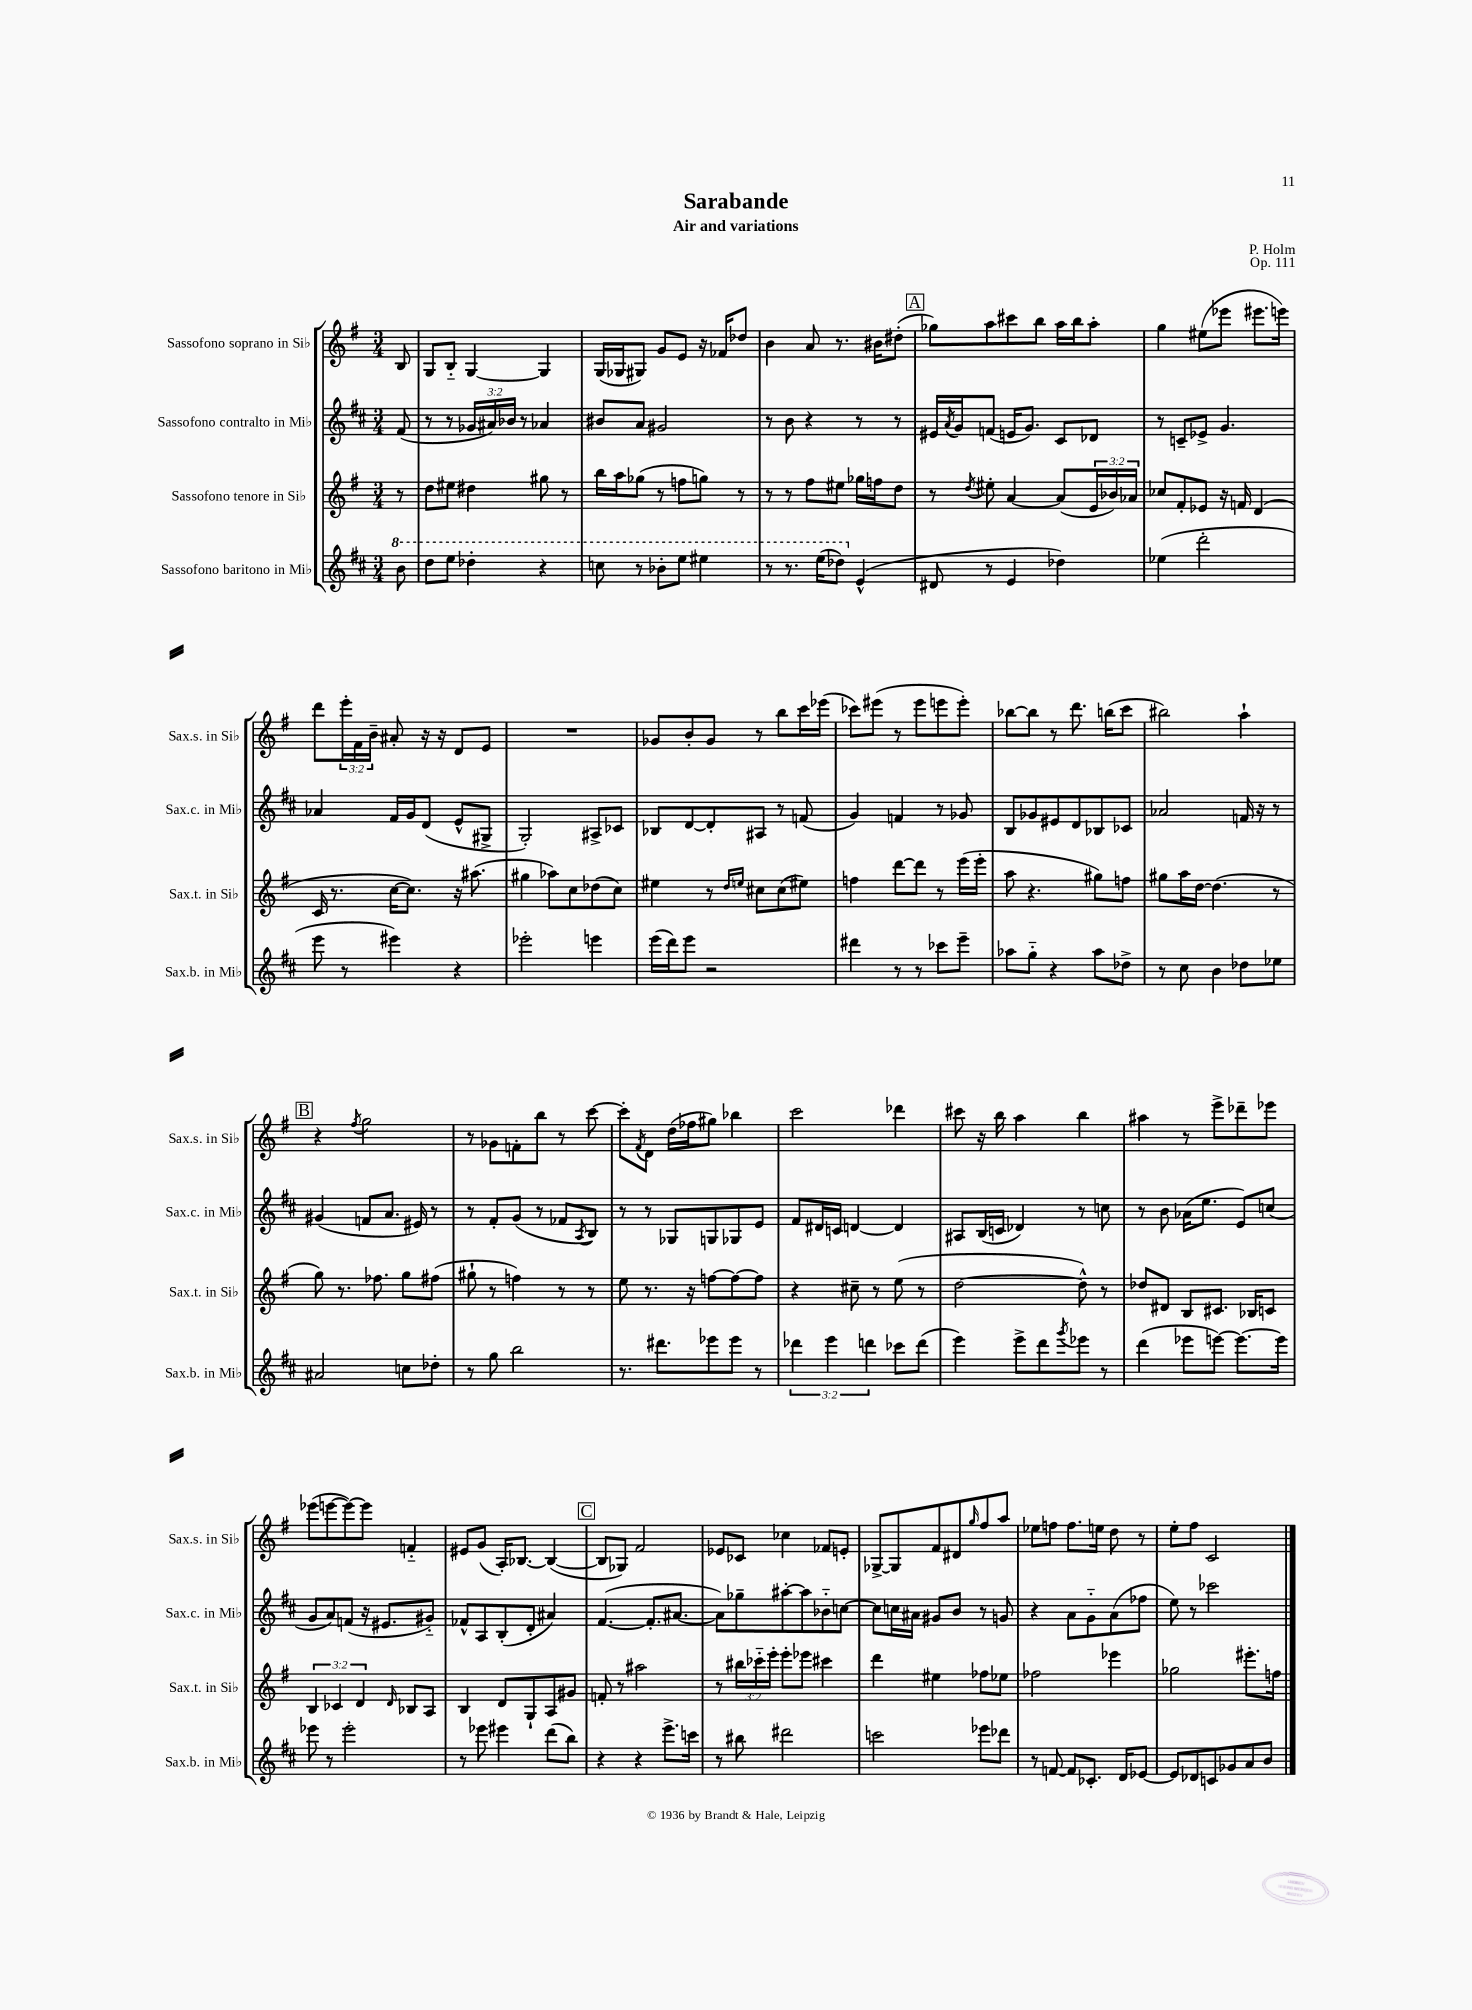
\header { title = "Sarabande" composer = "P. Holm" subtitle = "Air and variations" opus = "Op. 111" }
<<
\new StaffGroup <<
\new Staff = "s0" \with { instrumentName = "Sassofono soprano in Sib" shortInstrumentName = "Sax.s. in Sib" } {
    \clef treble \key g \major \numericTimeSignature \time 3/4 \override Staff.TupletNumber.text = #tuplet-number::calc-fraction-text \partial 8
    b8 |
    g8 b8-_ g4~ g4 |
    g16( ges16 gis8) g'8 e'8 r16 fes'16 des''8 |
    b'4 a'8 r8. bis'16 dis''8-.( |
    \mark \markup { \box "A" } ges''8) a''8 cis'''8 b''8 a''16 b''16 a''8-. |
    g''4 eis''8( ees'''8 eis'''8. e'''16) |
    d'''8 \tuplet 3/2 { e'''16-. fis'16 b'16-- } ais'8-. r16 r16 d'8 e'8 |
    R2. |
    ges'8 b'8-. ges'8 r8 b''8 c'''16 ees'''16( |
    ces'''8) eis'''8( r8 eis'''8 e'''8 e'''8-.) |
    bes''8~ bes''8 r8 d'''8. b''16( c'''8 |
    bis''2) a''4-! |
    \mark \markup { \box "B" } r4 \acciaccatura { fis''8 } g''2 |
    r8 ges'8 f'8-. b''8 r8 c'''8~ |
    c'''8-. \acciaccatura { fis'8 } d'8 d''16( fes''16 gis''8) bes''4 |
    c'''2 des'''4 |
    cis'''8 r16 b''16 a''4 b''4 |
    ais''4 r8 e'''8-> des'''8-- ees'''8 |
    ees'''8( e'''8~ e'''8~) e'''8 f'4-_ |
    eis'8 g'8( a16-.) bes8.~ bes4~( |
    \mark \markup { \box "C" } bes8 ges8) fis'2 |
    ees'8 ces'8 ces''4 fes'8 e'8-. |
    ges8~-> ges8 fis'8 dis'8 \grace { g''16 } fis''8 a''8 |
    ees''8 f''8 f''8. e''16 d''8 r8 |
    e''8-. fis''8 c'2 \bar "|." |
}
\new Staff = "s1" \with { instrumentName = "Sassofono contralto in Mib" shortInstrumentName = "Sax.c. in Mib" } {
    \clef treble \key d \major \numericTimeSignature \time 3/4 \override Staff.TupletNumber.text = #tuplet-number::calc-fraction-text \partial 8
    fis'8( |
    r8 r8 \tuplet 3/2 { ges'16 ais'16) bes'16 } r8 aes'4 |
    bis'8 a'8 gis'2 |
    r8 b'8 r4 r8 r8 |
    \mark \markup { \box "A" } eis'16 \acciaccatura { a'8 } g'16 f'8( e'16 g'8.) cis'8 des'8 |
    r8 c'8-- ees'8-> g'4. |
    aes'4 fis'16 g'16 d'8( e'8-^ gis8-> |
    g2-.) ais8-> ces'8 |
    bes8 d'8~ d'8-. ais8 r8 f'8( |
    g'4) f'4 r8 ges'8 |
    b8 ges'8 eis'8 d'8 bes8 ces'8 |
    aes'2 f'16 r16 r8 |
    \mark \markup { \box "B" } gis'4( f'8 a'8. eis'16) r8 |
    r8 fis'8-. g'8( r8 fes'8 \acciaccatura { a8 } b8) |
    r8 r8 ges8 g8 ges8 e'8 |
    fis'8 dis'16 c'16 d'4~ d'4 |
    ais8 b16( c'16 des'4) r8 c''8 |
    r8 b'8 aes'16( e''8. e'8) c''8( |
    g'8 a'8) f'8( r16 eis'8. gis'8-_) |
    fes'8-^ a8 b8-.( d'8-. ais'4) |
    \mark \markup { \box "C" } fis'4.~( fis'8.-. ais'8.~ |
    ais'8) ges''8-- ais''8~-. ais''8 bes'8-_ c''8~ |
    c''8 c''16 ais'16 gis'8 b'8 r8 g'8 |
    r4 a'8 g'8-_ a'8( fes''8 |
    e''8) r8 ces'''2 \bar "|." |
}
\new Staff = "s2" \with { instrumentName = "Sassofono tenore in Sib" shortInstrumentName = "Sax.t. in Sib" } {
    \clef treble \key g \major \numericTimeSignature \time 3/4 \override Staff.TupletNumber.text = #tuplet-number::calc-fraction-text \partial 8
    r8 |
    d''8 eis''8 dis''4 gis''8 r8 |
    b''16 a''16 ges''8( r8 f''8 g''8) r8 |
    r8 r8 fis''8 eis''8 ges''16 f''16 d''8 |
    \mark \markup { \box "A" } r8 \acciaccatura { d''8 } eis''8-. a'4~ a'8( \tuplet 3/2 { e'16 bes'16) aes'16 } |
    ces''8 fis'8-. ees'8 r16 f'16 d'4( |
    c'16 r8. c''16~ c''8.) r16 ais''8.( |
    gis''4 aes''8) c''8 des''8( c''8) |
    eis''4 r8 \grace { d''16 e''16 } cis''8 cis''8( eis''8) |
    f''4 d'''8~ d'''8 r8 e'''16( e'''16-. |
    a''8 r4. gis''8) f''8 |
    gis''8 a''16 d''16~ d''4.( r8 |
    \mark \markup { \box "B" } g''8) r8. fes''8. g''8 fis''8( |
    gis''8-! r8 f''4) r8 r8 |
    e''8 r8. r16 f''8~ f''8~ f''8 |
    r4 cis''8-- r8 e''8( r8 |
    d''2~ d''8-^) r8 |
    des''8 dis'8 b8 cis'8. bes16 c'8 |
    \tuplet 3/2 { b4 ces'4 d'4 } \grace { d'16 } bes8 a8 |
    b4 d'8 g8-! a8 gis'8 |
    \mark \markup { \box "C" } f'8-. r8 ais''2 |
    r8 \tuplet 3/2 { bis''16 ces'''16-_ e'''16-. } e'''8-. ees'''8 cis'''4 |
    d'''4 eis''4 fes''8 ees''8 |
    fes''2 ees'''4 |
    ges''2 eis'''8.-. f''16 \bar "|." |
}
\new Staff = "s3" \with { instrumentName = "Sassofono baritono in Mib" shortInstrumentName = "Sax.b. in Mib" } {
    \clef treble \key d \major \numericTimeSignature \time 3/4 \override Staff.TupletNumber.text = #tuplet-number::calc-fraction-text \partial 8
    \ottava #1 b''8 |
    d'''8 e'''8 des'''4-. r4 |
    c'''8 r8 bes''8-. e'''8 eis'''4 |
    r8 r8. e'''16( des'''8) \ottava #0 e'4-^( |
    \mark \markup { \box "A" } dis'8 r8 e'4 des''4) |
    ees''4( d'''2-. |
    e'''8 r8 eis'''4) r4 |
    ees'''2-. e'''4 |
    e'''16( d'''16) e'''8 r2 |
    dis'''4 r8 r8 ces'''8 e'''8-- |
    aes''8 g''8-_ r4 aes''8 des''8-> |
    r8 cis''8 b'4 des''8 ees''8 |
    \mark \markup { \box "B" } ais'2 c''8 des''8-. |
    r8 g''8 b''2 |
    r8. dis'''8. ees'''8 ees'''8 r8 |
    \tuplet 3/2 { des'''4 e'''4 d'''4 } ces'''8 d'''8( |
    e'''4) e'''8-> d'''8 \acciaccatura { g'''8 } ees'''8 r8 |
    d'''4( ees'''8 e'''8~) e'''8.~ e'''16 |
    ees'''8 r8 ees'''2-. |
    r8 ees'''8 eis'''4 d'''8( b''8) |
    \mark \markup { \box "C" } r4 r4 e'''8.-> c'''16 |
    r8 bis''8 dis'''2 |
    c'''2 ees'''8 des'''8 |
    r8 f'8~ f'8 ces'8.-. d'16 ees'8~ |
    ees'8 des'8 c'8 ges'8 a'8 b'8 \bar "|." |
}
>>
>>
\layout { \context { \Score \remove "Bar_number_engraver" } }
